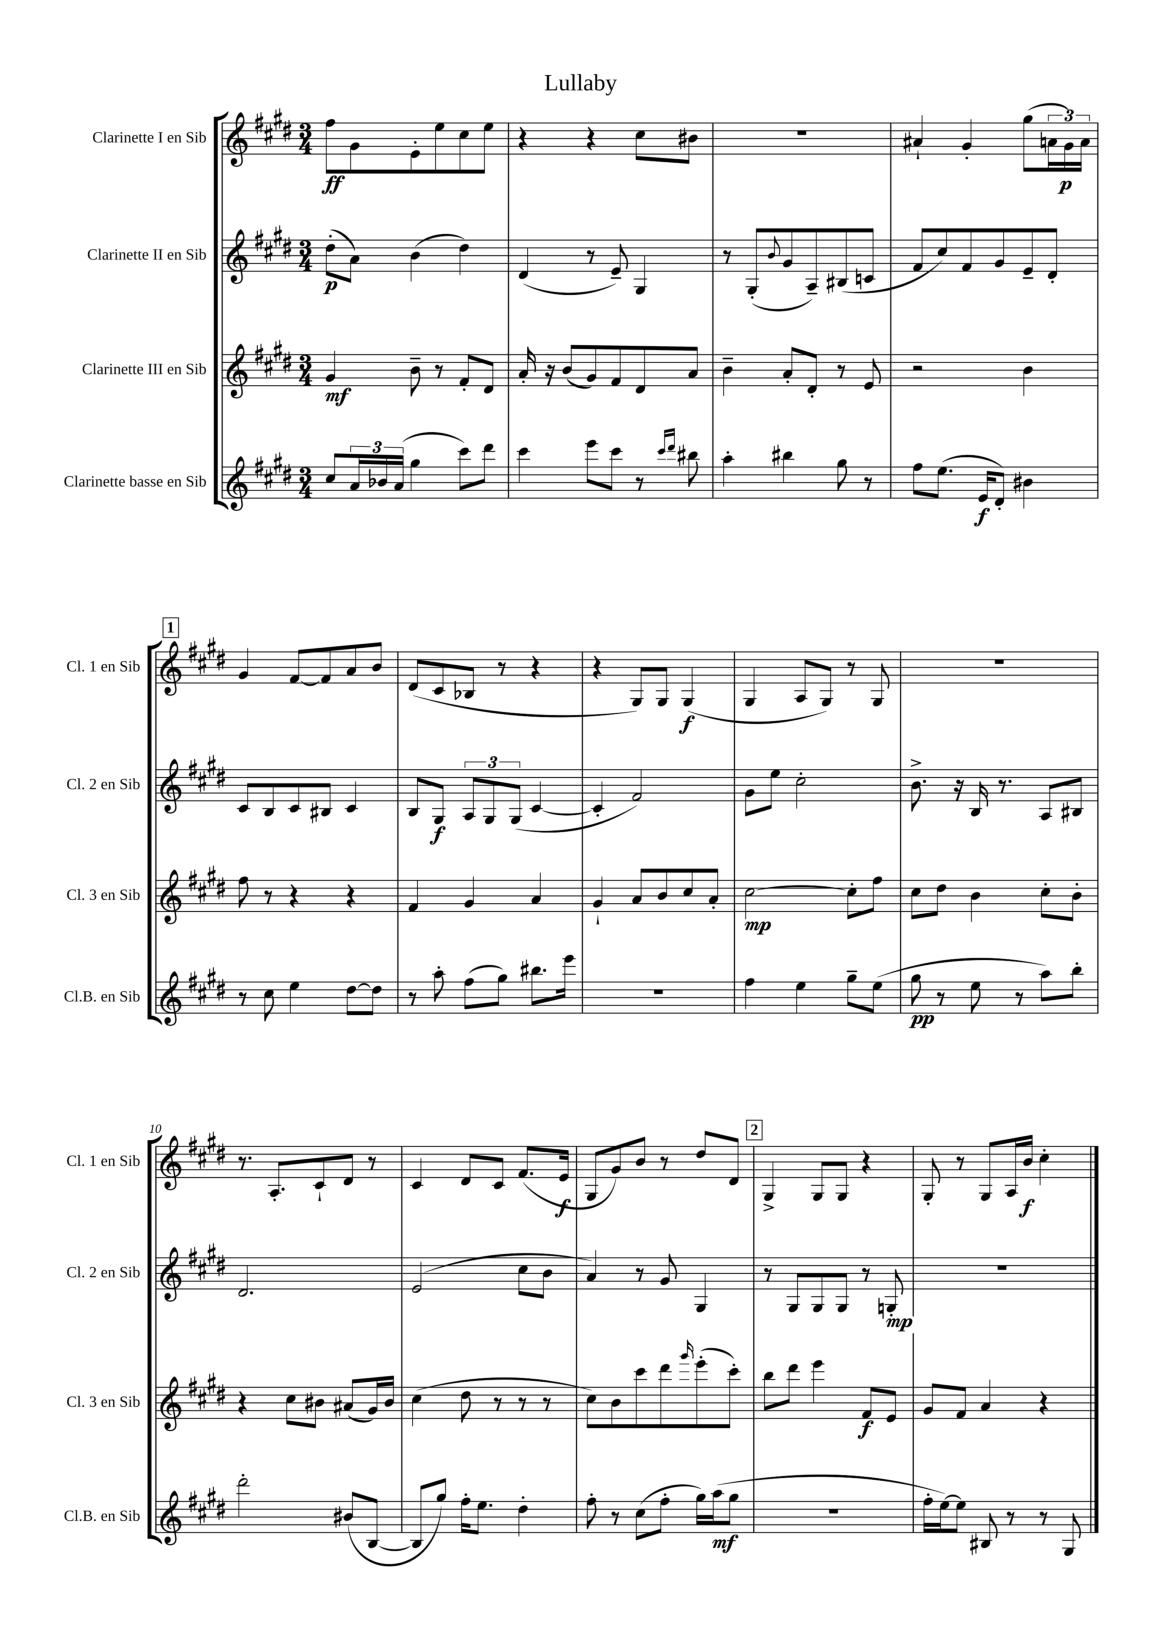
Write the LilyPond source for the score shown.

\header { title = "Lullaby" }
<<
\new StaffGroup <<
\new Staff = "s0" \with { instrumentName = "Clarinette I en Sib" shortInstrumentName = "Cl. 1 en Sib" } {
    \clef treble \key e \major \numericTimeSignature \time 3/4
    fis''8\ff gis'8 e'8-. e''8 cis''8 e''8 |
    r4 r4 cis''8 bis'8 |
    R2. |
    ais'4-! gis'4-. gis''8( \tuplet 3/2 { a'16 gis'16\p) a'16 } |
    \mark \markup { \box "1" } gis'4 fis'8~ fis'8 a'8 b'8 |
    dis'8( cis'8 bes8 r8 r4 |
    r4 gis8) gis8 gis4\f( |
    gis4 a8 gis8) r8 gis8 |
    R2. |
    r8. a8.-. cis'8-! dis'8 r8 |
    cis'4 dis'8 cis'8 fis'8.( e'16\f |
    gis8 gis'8) b'8 r8 dis''8 dis'8 |
    \mark \markup { \box "2" } gis4-> gis8 gis8 r4 |
    gis8-. r8 gis8 a16 b'16\f cis''4-. \bar "|." |
}
\new Staff = "s1" \with { instrumentName = "Clarinette II en Sib" shortInstrumentName = "Cl. 2 en Sib" } {
    \clef treble \key e \major \numericTimeSignature \time 3/4
    dis''8-.\p( a'8) b'4( dis''4) |
    dis'4( r8 e'8--) gis4 |
    r8 gis8-.( \appoggiatura { b'8 } gis'8 a8--) bis8( c'8 |
    fis'8 cis''8) fis'8 gis'8 e'8-- dis'8-. |
    \mark \markup { \box "1" } cis'8 b8 cis'8 bis8 cis'4 |
    b8 gis8\f \tuplet 3/2 { a8 gis8 gis8( } cis'4~ |
    cis'4-. fis'2) |
    gis'8 e''8 cis''2-. |
    b'8.-> r16 b16 r8. a8 bis8 |
    dis'2. |
    e'2( cis''8 b'8 |
    a'4) r8 gis'8 gis4 |
    \mark \markup { \box "2" } r8 gis8 gis8 gis8 r8 g8-.\mp |
    R2. \bar "|." |
}
\new Staff = "s2" \with { instrumentName = "Clarinette III en Sib" shortInstrumentName = "Cl. 3 en Sib" } {
    \clef treble \key e \major \numericTimeSignature \time 3/4
    gis'4\mf b'8-- r8 fis'8-. dis'8 |
    a'16-. r16 b'8( gis'8) fis'8 dis'8 a'8 |
    b'4-- a'8-. dis'8-. r8 e'8 |
    r2 b'4 |
    \mark \markup { \box "1" } fis''8 r8 r4 r4 |
    fis'4 gis'4 a'4 |
    gis'4-! a'8 b'8 cis''8 a'8-. |
    cis''2~\mp cis''8-. fis''8 |
    cis''8 dis''8 b'4 cis''8-. b'8-. |
    r4 cis''8 bis'8 ais'8( gis'16) bis'16 |
    cis''4( dis''8 r8 r8 r8 |
    cis''8) b'8 cis'''8 dis'''8 \grace { gis'''16 } e'''8-.( cis'''8-.) |
    \mark \markup { \box "2" } b''8 dis'''8 e'''4 fis'8\f e'8 |
    gis'8 fis'8 a'4 r4 \bar "|." |
}
\new Staff = "s3" \with { instrumentName = "Clarinette basse en Sib" shortInstrumentName = "Cl.B. en Sib" } {
    \clef treble \key e \major \numericTimeSignature \time 3/4
    cis''8 \tuplet 3/2 { a'16 bes'16 a'16( } gis''4 cis'''8) dis'''8 |
    cis'''4 e'''8 cis'''8 r8 \grace { cis'''16 dis'''16 } bis''8 |
    a''4-. bis''4 gis''8 r8 |
    fis''8 e''8.( e'16\f dis'8-.) bis'4 |
    \mark \markup { \box "1" } r8 cis''8 e''4 dis''8~ dis''8 |
    r8 a''8-. fis''8( gis''8) bis''8. e'''16 |
    R2. |
    fis''4 e''4 gis''8-- e''8( |
    gis''8\pp r8 e''8 r8 a''8) b''8-. |
    dis'''2-. bis'8( b8~ |
    b8 gis''8) fis''16-. e''8. dis''4-. |
    fis''8-. r8 cis''8( fis''8-. gis''16) a''16\mf( gis''8 |
    \mark \markup { \box "2" } R2. |
    fis''16-. e''16~) e''8 bis8 r8 r8 gis8 \bar "|." |
}
>>
>>
